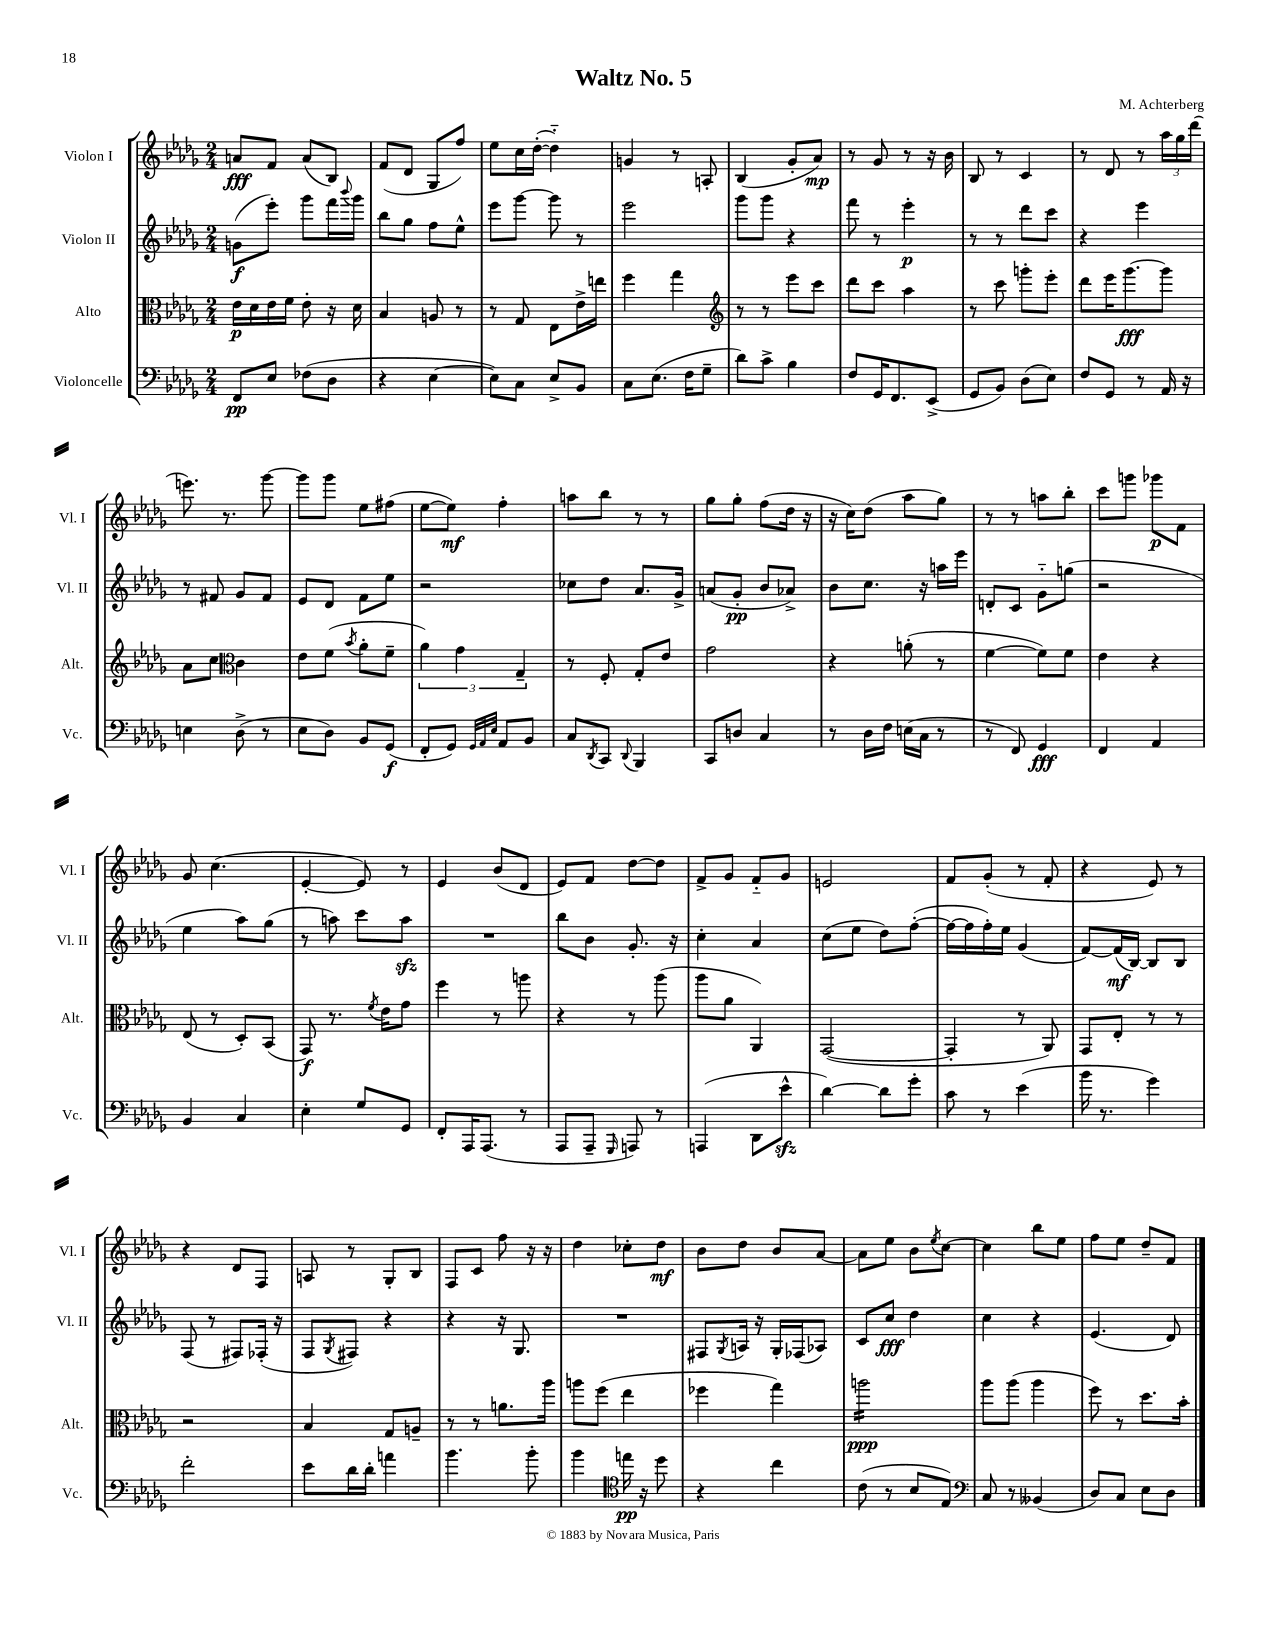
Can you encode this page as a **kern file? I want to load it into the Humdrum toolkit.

**kern	**dynam	**kern	**dynam	**kern	**dynam	**kern	**dynam
*part4	*part4	*part3	*part3	*part2	*part2	*part1	*part1
*staff4	*staff4	*staff3	*staff3	*staff2	*staff2	*staff1	*staff1
*I"Violoncelle	*	*I"Alto	*	*I"Violon II	*	*I"Violon I	*
*I'Vc.	*	*I'Alt.	*	*I'Vl. II	*	*I'Vl. I	*
*clefF4	*	*clefC3	*	*clefG2	*	*clefG2	*
*k[b-e-a-d-g-]	*	*k[b-e-a-d-g-]	*	*k[b-e-a-d-g-]	*	*k[b-e-a-d-g-]	*
*M2/4	*	*M2/4	*	*M2/4	*	*M2/4	*
=1	=1	=1	=1	=1	=1	=1	=1
8FF/L	pp	16e-\LL	p	(8gn\L	f	8an/L	fff
.	.	16d-\	.	.	.	.	.
8E-/J	.	16e-\	.	8eee-'\J)	.	8f/J	.
.	.	16f\JJ	.	.	.	.	.
(8F-X\L	.	8e-'\	.	8ggg-\L	.	(8a/L	.
8D-\J	.	16r	.	16fff\L	.	8B-/J)	.
.	.	.	.	8qqbbb-/	.	.	.
.	.	16d-\	.	16ggg-\JJ	.	.	.
=2	=2	=2	=2	=2	=2	=2	=2
4r	.	4B-/	.	8bb-\L	.	(8f/L	.
.	.	.	.	8gg-\J	.	8d-/J	.
[4E-\	.	8An/	.	8ff\L	.	8G-/L	.
.	.	8r	.	8ee-^^\J	.	8ff/J)	.
=3	=3	=3	=3	=3	=3	=3	=3
8E-\L])	.	8r	.	8eee-\L	.	8ee-\L	.
8C\J	.	8G-/	.	[8ggg-\J	.	16cc\L	.
.	.	.	.	.	.	([16dd-'\JJ	.
8E-^/L	.	8E-\L	.	8ggg-\]	.	4dd-\])	.
8BB-/J	.	16e-^\L	.	8r	.	.	.
.	.	16een\JJ	.	.	.	.	.
=4	=4	=4	=4	=4	=4	=4	=4
8C\L	.	4ff\	.	2eee-\	.	4gn/	.
(8.E-\J	.	.	.	.	.	.	.
.	.	4gg-\	.	.	.	8r	.
16F\KL	.	.	.	.	.	.	.
8G-~\J	.	.	.	.	.	8An'/	.
=5	=5	=5	=5	=5	=5	=5	=5
*	*	*clefG2	*	*	*	*	*
8d-\L)	.	8r	.	8ggg-\L	.	(4B-/	.
8c^\J	.	8r	.	8ggg-\J	.	.	.
4B-\	.	8eee-\L	.	4r	.	8g-'/L	.
.	.	8ccc\J	.	.	.	8a-/J)	mp
=6	=6	=6	=6	=6	=6	=6	=6
8F/L	.	8ddd-\L	.	8fff\	.	8r	.
16GG-/K	.	8ccc\J	.	8r	.	8g-/	.
8.FF/	.	.	.	.	.	.	.
.	.	4aa-\	.	4eee-'\	p	8r	.
(8EE-^/J	.	.	.	.	.	16r	.
.	.	.	.	.	.	16b-\	.
=7	=7	=7	=7	=7	=7	=7	=7
8GG-/L	.	8r	.	8r	.	8B-/	.
8BB-/J)	.	8ccc\	.	8r	.	8r	.
(8D-\L	.	8gggn'\L	.	8ddd-\L	.	4c/	.
8E-\J)	.	8eee-'\J	.	8ccc\J	.	.	.
=8	=8	=8	=8	=8	=8	=8	=8
8F/L	.	8ddd-\L	.	4r	.	8r	.
8GG-/J	.	16eee-\K	.	.	.	8d-/	.
.	.	[8.ggg-\	fff	.	.	.	.
8r	.	.	.	4eee-\	.	8r	.
16AA-/	.	8ggg-\J]	.	.	.	24aa-\LL	.
.	.	.	.	.	.	24gg-\	.
16r	.	.	.	.	.	.	.
.	.	.	.	.	.	(24ddd-\JJ	.
!!LO:LB:g=z
=9	=9	=9	=9	=9	=9	=9	=9
4En\	.	8a-\L	.	8r	.	8.eeen\)	.
.	.	8cc\J	.	8f#X/	.	.	.
.	.	.	.	.	.	8.r	.
*	*	*clefC3	*	*	*	*	*
(8D-^\	.	4c\	.	8g-/L	.	.	.
8r	.	.	.	8f#/J	.	[8ggg-\	.
=10	=10	=10	=10	=10	=10	=10	=10
8E-\L	.	8e-\L	.	8e-/L	.	8ggg-\L]	.
8D-\J)	.	(8f\J	.	8d-/J	.	8ggg-\J	.
.	.	8qb-/	.	.	.	.	.
8BB-/L	.	8a-'\L	.	8f\L	.	8ee-\L	.
(8GG-/J	f	8f~\J	.	8ee-\J	.	(8ff#X\J	.
=11	=11	=11	=11	=11	=11	=11	=11
8FF'/L	.	6a-\)	.	2r	.	[8ee-\L	.
8GG-/J)	.	.	.	.	.	8ee-\J])	mf
.	.	6g-\	.	.	.	.	.
32qqGG-/LLL	.	.	.	.	.	.	.
32qqAA-/	.	.	.	.	.	.	.
32qqE-/JJJ	.	.	.	.	.	.	.
8AA-/L	.	.	.	.	.	4ff'\	.
.	.	6G-~/	.	.	.	.	.
8BB-/J	.	.	.	.	.	.	.
=12	=12	=12	=12	=12	=12	=12	=12
8C/L	.	8r	.	8cc-X\L	.	8aan\L	.
8qDD-/	.	.	.	.	.	.	.
8CC/J	.	8F'/	.	8dd-\J	.	8bb-\J	.
8qqDD-/	.	.	.	.	.	.	.
4BBB-/	.	8G-'/L	.	8.a-/L	.	8r	.
.	.	8e-/J	.	.	.	8r	.
.	.	.	.	16g-^/Jk	.	.	.
=13	=13	=13	=13	=13	=13	=13	=13
8CC/L	.	2g-\	.	(8an/L	.	8gg-\L	.
8Dn/J	.	.	.	8g-'/J	pp	8gg-'\J	.
4C/	.	.	.	8b-/L	.	(8ff\L	.
.	.	.	.	8a-X^/J)	.	16dd-\Jk	.
.	.	.	.	.	.	16r	.
=14	=14	=14	=14	=14	=14	=14	=14
8r	.	4r	.	8b-\L	.	16r	.
.	.	.	.	.	.	16cc\KL)	.
16D-\LL	.	.	.	8.cc\J	.	(8dd-\J	.
16F\JJ	.	.	.	.	.	.	.
(16En\LL	.	(8an'\	.	.	.	8aa-\L	.
16C\JJ	.	.	.	16r	.	.	.
8r	.	8r	.	16aan\LL	.	8gg-\J)	.
.	.	.	.	16eee-\JJ	.	.	.
=15	=15	=15	=15	=15	=15	=15	=15
8r	.	[4f\	.	8dn'/L	.	8r	.
8FF/)	.	.	.	8c/J	.	8r	.
4GG-/	fff	8f\L])	.	8g-\L	.	8aan\L	.
.	.	8f\J	.	(8ggn\J	.	8bb-'\J	.
=16	=16	=16	=16	=16	=16	=16	=16
4FF/	.	4e-\	.	2r	.	8ccc\L	.
.	.	.	.	.	.	8gggn\J	.
4AA-/	.	4r	.	.	.	8ggg-X\L	p
.	.	.	.	.	.	8f\J	.
!!LO:LB:g=z
=17	=17	=17	=17	=17	=17	=17	=17
4BB-/	.	(8E-/	.	4ee-\	.	8g-/	.
.	.	8r	.	.	.	(4.cc\	.
4C/	.	8D-'/L)	.	8aa-\L)	.	.	.
.	.	(8BB-/J	.	(8gg-\J	.	.	.
=18	=18	=18	=18	=18	=18	=18	=18
4E-'\	.	8GG-/)	f	8r	.	[4e-'/	.
.	.	8.r	.	8aan\)	.	.	.
8G-/L	.	.	.	8ccc\L	.	8e-/])	.
.	.	8qf/	.	.	.	.	.
.	.	16e-\KL	.	.	.	.	.
8GG-/J	.	8g-\J	.	8aazz\J	.	8r	.
=19	=19	=19	=19	=19	=19	=19	=19
8FF'/L	.	4ff\	.	2r	.	4e-/	.
16AAA-/K	.	.	.	.	.	.	.
(8.AAA-/J	.	.	.	.	.	.	.
.	.	8r	.	.	.	(8b-/L	.
8r	.	8aan\	.	.	.	8d-/J	.
=20	=20	=20	=20	=20	=20	=20	=20
8AAA-/L	.	4r	.	8bb-\L	.	8e-/L)	.
8AAA-~/J	.	.	.	8b-\J	.	8f/J	.
16qqGGG-/	.	.	.	.	.	.	.
8AAAn/)	.	8r	.	8.g-'/	.	[8dd-\L	.
8r	.	(8aa-\	.	.	.	8dd-\J]	.
.	.	.	.	16r	.	.	.
=21	=21	=21	=21	=21	=21	=21	=21
(4AAAn/	.	8aa-\L	.	4cc'\	.	8f^/L	.
.	.	8a-\J	.	.	.	8g-/J	.
8DD-\L	.	4AA-/)	.	4a-/	.	8f/L	.
8e-zz^^\J	.	.	.	.	.	8g-/J	.
=22	=22	=22	=22	=22	=22	=22	=22
[4d-\)	.	([2GG-/	.	(8cc\L	.	2en/	.
.	.	.	.	8ee-\J	.	.	.
8d-\L]	.	.	.	8dd-\L)	.	.	.
8g-'\J	.	.	.	([8ff'\J	.	.	.
=23	=23	=23	=23	=23	=23	=23	=23
8c\	.	4GG-'/]	.	16ff\LL_	.	8f/L	.
.	.	.	.	16ff\]	.	.	.
8r	.	.	.	16ff'\)	.	(8g-'/J	.
.	.	.	.	16ee-\JJ	.	.	.
(4e-\	.	8r	.	(4g-/	.	8r	.
.	.	8AA-/)	.	.	.	8f'/	.
=24	=24	=24	=24	=24	=24	=24	=24
16b-\	.	8GG-/L	.	[8f/L)	.	4r	.
8.r	.	.	.	.	.	.	.
.	.	8E-'/J	.	(16f/L]	mf	.	.
.	.	.	.	[16B-/JJ)	.	.	.
4g-\)	.	8r	.	8B-/L]	.	8e-/)	.
.	.	8r	.	8B-/J	.	8r	.
!!LO:LB:g=z
=25	=25	=25	=25	=25	=25	=25	=25
2f'\	.	2r	.	(8F/	.	4r	.
.	.	.	.	8r	.	.	.
.	.	.	.	8F#X/L)	.	8d-/L	.
.	.	.	.	(16F-X'/Jk	.	8F/J	.
.	.	.	.	16r	.	.	.
=26	=26	=26	=26	=26	=26	=26	=26
8e-\L	.	4B-/	.	8F/L	.	8An/	.
.	.	.	.	8qG-/	.	.	.
16d-\L	.	.	.	8F#X/J)	.	8r	.
16d-'\JJ	.	.	.	.	.	.	.
4an\	.	8G-/L	.	4r	.	8G-'/L	.
.	.	8An~/J	.	.	.	8B-/J	.
=27	=27	=27	=27	=27	=27	=27	=27
4.b-\	.	8r	.	4r	.	8F/L	.
.	.	8r	.	.	.	8c/J	.
.	.	8.an\L	.	16r	.	8ff\	.
.	.	.	.	8.G-/	.	.	.
8b-'\	.	.	.	.	.	16r	.
.	.	16aa-\Jk	.	.	.	16r	.
=28	=28	=28	=28	=28	=28	=28	=28
4b-\	.	8aan\L	.	2r	.	4dd-\	.
.	.	(8ff\J	.	.	.	.	.
*clefC4	*	*	*	*	*	*	*
16een\	pp	4ee-\	.	.	.	8cc-X'\L	.
16r	.	.	.	.	.	.	.
8dd-\	.	.	.	.	.	8dd-\J	mf
=29	=29	=29	=29	=29	=29	=29	=29
4r	.	4ff-X\	.	8F#X/L	.	8b-\L	.
.	.	.	.	8qG-/	.	.	.
.	.	.	.	16An/Jk	.	8dd-\J	.
.	.	.	.	16r	.	.	.
4cc\	.	4gg-\)	.	16G-'/LL	.	8b-/L	.
.	.	.	.	(16F-X/J	.	.	.
.	.	.	.	8A-X/J)	.	[8a-/J	.
=30	=30	=30	=30	=30	=30	=30	=30
*	*	*tremolo	*	*	*	*	*
(8c\	.	16aan\LL	ppp	8c/L	.	8a-\L]	.
.	.	16aan\	.	.	.	.	.
8r	.	16aan\	.	8cc/J	fff	8ee-\J	.
.	.	16aan\	.	.	.	.	.
8B-/L	.	16aan\	.	4dd-\	.	8b-\L	.
.	.	16aan\	.	.	.	.	.
.	.	.	.	.	.	8qee-/	.
8E-/J)	.	16aan\	.	.	.	[8cc\J	.
.	.	16aan\JJ	.	.	.	.	.
*	*	*Xtremolo	*	*	*	*	*
=31	=31	=31	=31	=31	=31	=31	=31
*clefF4	*	*	*	*	*	*	*
8C/	.	8aa-\L	.	4cc\	.	4cc\]	.
8r	.	(8aa-\J	.	.	.	.	.
(4BB--X/	.	4aa-\	.	4r	.	8bb-\L	.
.	.	.	.	.	.	8ee-\J	.
=32	=32	=32	=32	=32	=32	=32	=32
8D-/L)	.	8ff\)	.	(4.e-/	.	8ff\L	.
8C/J	.	8r	.	.	.	8ee-\J	.
8E-\L	.	8.dd-\L	.	.	.	8dd-~/L	.
8D-\J	.	.	.	8d-/)	.	8f/J	.
.	.	16b-'\Jk	.	.	.	.	.
==	==	==	==	==	==	==	==
*-	*-	*-	*-	*-	*-	*-	*-
